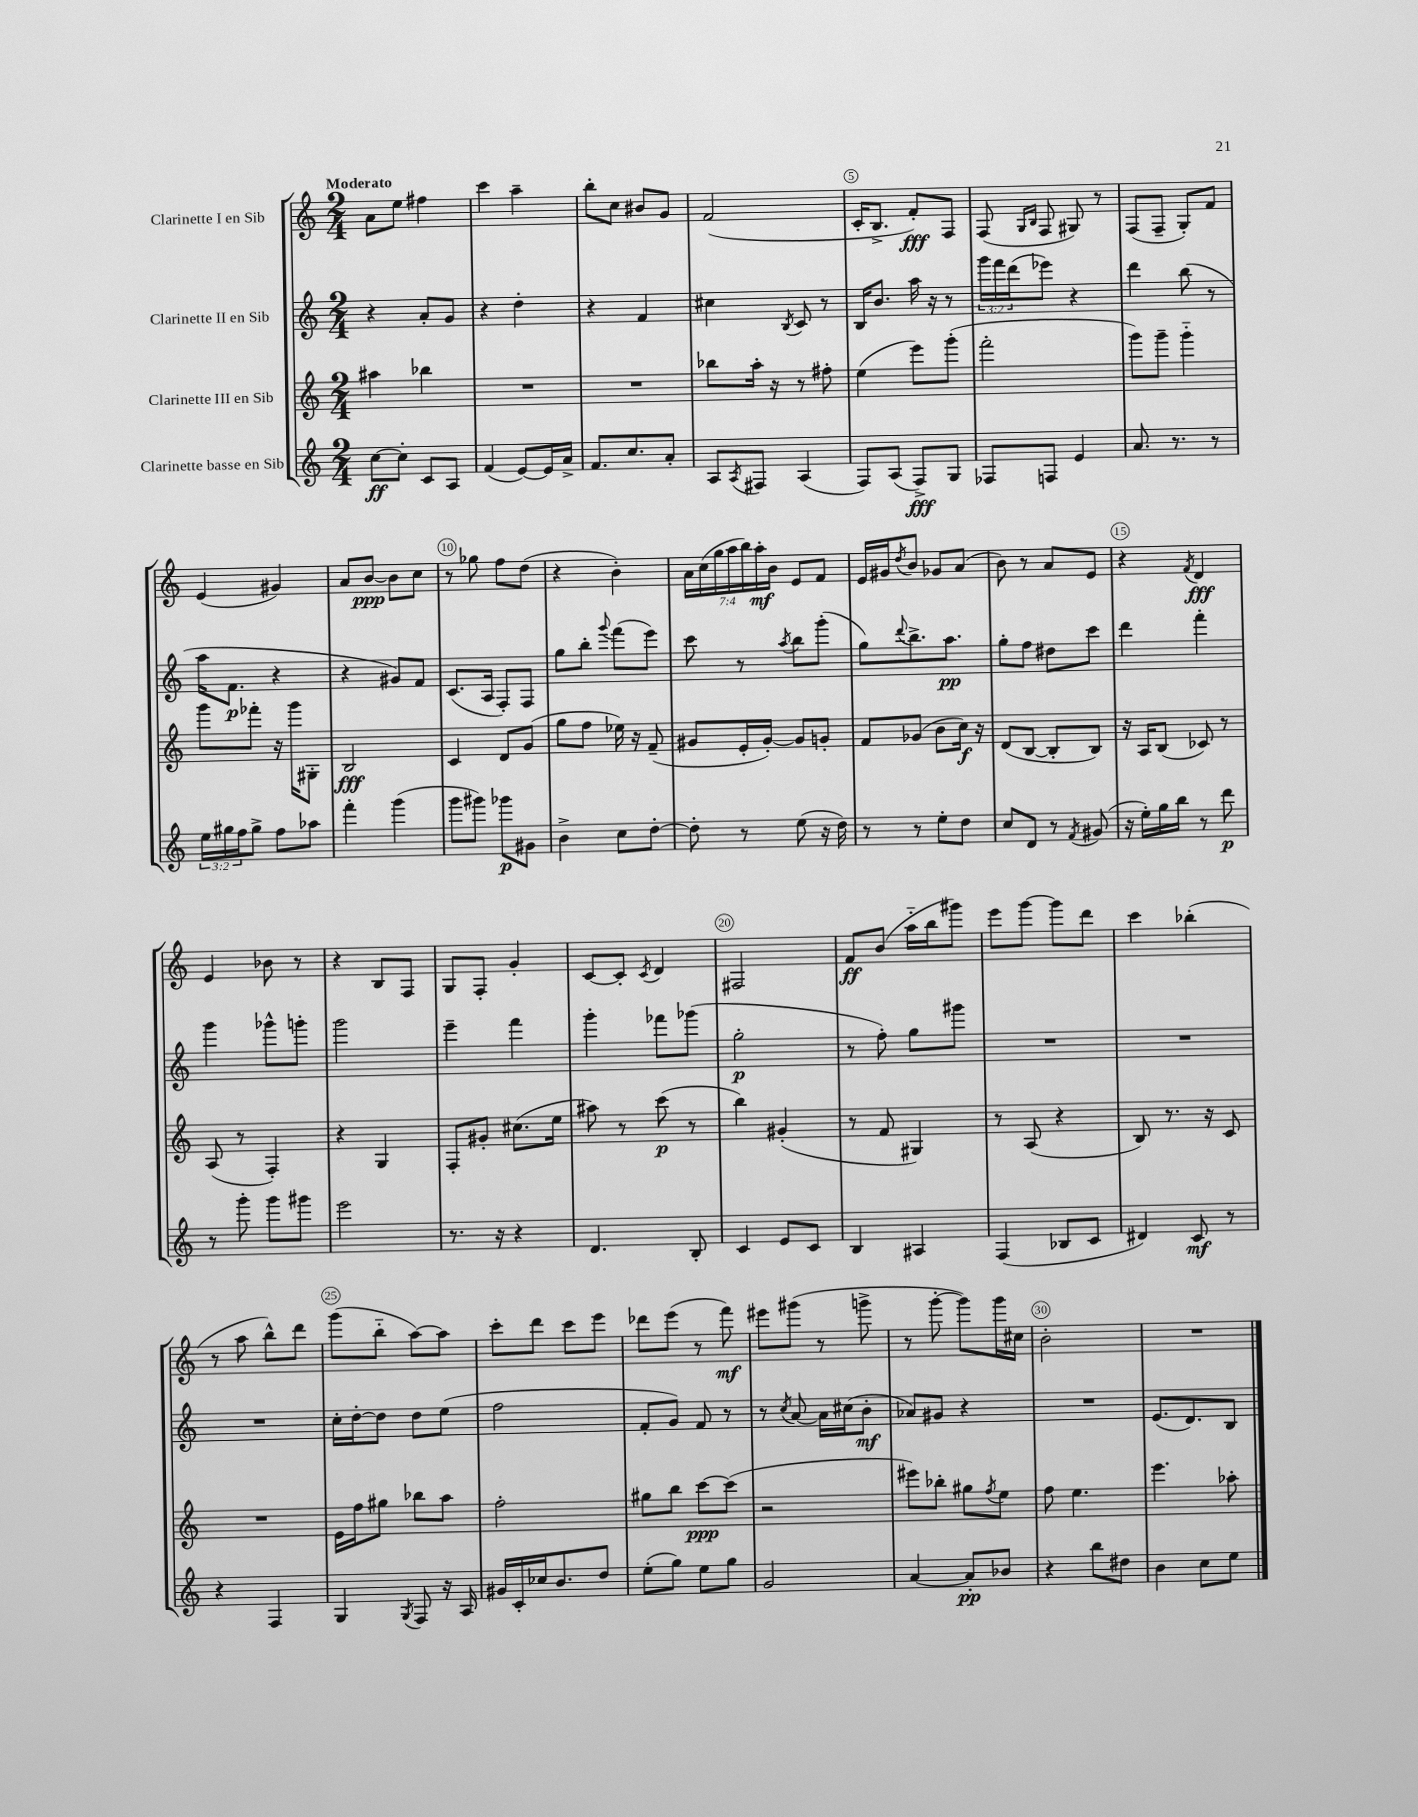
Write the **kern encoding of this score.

**kern	**dynam	**kern	**dynam	**kern	**dynam	**kern	**dynam
*part4	*part4	*part3	*part3	*part2	*part2	*part1	*part1
*staff4	*staff4	*staff3	*staff3	*staff2	*staff2	*staff1	*staff1
*I"Clarinette basse en Sib	*	*I"Clarinette III en Sib	*	*I"Clarinette II en Sib	*	*I"Clarinette I en Sib	*
*clefG2	*	*clefG2	*	*clefG2	*	*clefG2	*
*k[]	*	*k[]	*	*k[]	*	*k[]	*
*M2/4	*	*M2/4	*	*M2/4	*	*M2/4	*
=1	=1	=1	=1	=1	=1	=1	=1
!	!	!	!	!	!	!LO:TX:a:B:t=Moderato	!
[8cc\L	ff	4aa#X\	.	4r	.	8a\L	.
8cc'\J]	.	.	.	.	.	8ee\J	.
8c/L	.	4bb-X\	.	8a'/L	.	4ff#X\	.
8A/J	.	.	.	8g/J	.	.	.
=2	=2	=2	=2	=2	=2	=2	=2
(4f/	.	2r	.	4r	.	4ccc\	.
[8e/L)	.	.	.	4dd'\	.	4aa~\	.
16e/L]	.	.	.	.	.	.	.
16a^/JJ	.	.	.	.	.	.	.
=3	=3	=3	=3	=3	=3	=3	=3
8.f/L	.	2r	.	4r	.	8bb'\L	.
.	.	.	.	.	.	8cc\J	.
8.cc/	.	.	.	.	.	.	.
.	.	.	.	4f/	.	8b#X/L	.
8a'/J	.	.	.	.	.	8g/J	.
=4	=4	=4	=4	=4	=4	=4	=4
8A/L	.	8bb-X\L	.	4cc#X\	.	(2f/	.
8qA/	.	.	.	.	.	.	.
8F#X/J	.	16aa'\Jk	.	.	.	.	.
.	.	16r	.	.	.	.	.
.	.	.	.	8qB/	.	.	.
(4A/	.	8r	.	8c/	.	.	.
.	.	8ff#X'\	.	8r	.	.	.
=5	=5	=5	=5	=5	=5	=5	=5
8F/L)	.	(4ee\	.	16B/KL	.	16c'/KL	.
.	.	.	.	8.b/J	.	8.B^/J	.
(8A/J	.	.	.	.	.	.	.
8F^/L)	fff	8eee\L)	.	16aa\	.	8f'/L)	fff
.	.	.	.	16r	.	.	.
8G/J	.	(8ggg'\J	.	8r	.	8F/J	.
=6	=6	=6	=6	=6	=6	=6	=6
8F-X/L	.	2fff'\	.	24ggg\LL	.	(8F/	.
.	.	.	.	24fff\	.	.	.
.	.	.	.	(24ddd\J	.	.	.
.	.	.	.	.	.	16qqG/LL	.
.	.	.	.	.	.	16qqB/JJ	.
8Fn/J	.	.	.	8eee-X\J)	.	8F/	.
4e/	.	.	.	4r	.	8G#X/)	.
.	.	.	.	.	.	8r	.
=7	=7	=7	=7	=7	=7	=7	=7
8.a/	.	8ggg\L)	.	4ddd\	.	(8F/L	.
.	.	8ggg~\J	.	.	.	8F~/J	.
8.r	.	.	.	.	.	.	.
.	.	4ggg\	.	(8bb\	.	8G'/L)	.
8r	.	.	.	8r	.	8f/J	.
!!LO:LB:g=z
=8	=8	=8	=8	=8	=8	=8	=8
24ee\LL	.	8ggg\L	.	16aa\KL	.	(4e/	.
24gg#X\	.	.	.	.	.	.	.
.	.	.	.	8.f\J	p	.	.
24ff\J	.	.	.	.	.	.	.
8gg#^\J	.	8fff-X'\J	.	.	.	.	.
8ff\L	.	16r	.	4r	.	4g#X/)	.
.	.	16ggg\KL	.	.	.	.	.
8aa-X\J	.	8G#X'\J	.	.	.	.	.
=9	=9	=9	=9	=9	=9	=9	=9
4fff'\	.	2B/	fff	4r	.	8a/L	.
.	.	.	.	.	.	[8b/J	ppp
(4ggg\	.	.	.	8g#X/L)	.	8b\L]	.
.	.	.	.	8f/J	.	8cc\J	.
=10	=10	=10	=10	=10	=10	=10	=10
8ggg\L	.	4c/	.	(8.c/L	.	8r	.
8ggg#X\J)	.	.	.	.	.	8gg-X\	.
.	.	.	.	16A/Jk	.	.	.
8ggg-X\L	p	8d/L	.	8F'/L)	.	8ff\L	.
8g#X\J	.	(8g/J	.	8F/J	.	(8dd\J	.
=11	=11	=11	=11	=11	=11	=11	=11
4b^\	.	8gg\L	.	8gg\L	.	4r	.
.	.	8ff\J	.	8bb'\J	.	.	.
.	.	.	.	8qqggg/	.	.	.
8cc\L	.	16ee-X\)	.	(8fff\L	.	4b'\)	.
.	.	16r	.	.	.	.	.
[8dd'\J	.	(8f~/	.	8eee\J)	.	.	.
=12	=12	=12	=12	=12	=12	=12	=12
8dd'\]	.	8g#X/L	.	8ccc\	.	28a\LL	.
.	.	.	.	.	.	(28cc\	.
.	.	.	.	.	.	28gg\	.
.	.	.	.	.	.	28aa\	.
8r	.	16e'/L	.	8r	.	.	.
.	.	.	.	.	.	28bb\)	.
.	.	.	.	.	.	28aa'\	mf
.	.	[16g#'/JJ)	.	.	.	.	.
.	.	.	.	.	.	28b\JJ	.
.	.	.	.	8qaa/	.	.	.
(8ee\	.	8g#/L]	.	8bb\L	.	8e/L	.
16r	.	8gn'/J	.	(8ggg'\J	.	8f/J	.
16dd\)	.	.	.	.	.	.	.
=13	=13	=13	=13	=13	=13	=13	=13
8r	.	8f/L	.	8gg\L)	.	16e/LL	.
.	.	.	.	.	.	16g#X/J	.
.	.	.	.	8qqddd/	.	8qdd/	.
8r	.	(8g-X/J	.	8.bb^\	.	8b/J	.
8ee'\L	.	8b\L	.	.	.	8g-X/L	.
.	.	.	.	8.aa\J	pp	.	.
8dd\J	.	16cc\Jk)	f	.	.	(8a/J	.
.	.	16r	.	.	.	.	.
=14	=14	=14	=14	=14	=14	=14	=14
8cc/L	.	(8d/L	.	8gg'\L	.	8b\)	.
8d/J	.	[8B/J	.	8ff\J	.	8r	.
8r	.	8B'/L]	.	8dd#X\L	.	8a/L	.
8qf/	.	.	.	.	.	.	.
(8g#X/	.	8B/J)	.	8ccc\J	.	8e/J	.
=15	=15	=15	=15	=15	=15	=15	=15
16r	.	16r	.	4ddd\	.	4r	.
16ee'\LL)	.	16A/KL	.	.	.	.	.
16gg\	.	(8B/J	.	.	.	.	.
16bb\JJ	.	.	.	.	.	.	.
.	.	.	.	.	.	8qf/	.
8r	.	8c-X/)	.	4fff'\	.	4d/	fff
8ddd\	p	8r	.	.	.	.	.
!!LO:LB:g=z
=16	=16	=16	=16	=16	=16	=16	=16
8r	.	(8A/	.	4ggg\	.	4e/	.
8ggg'\	.	8r	.	.	.	.	.
8ggg\L	.	4F'/)	.	8ggg-X^^\L	.	8b-X\	.
8ggg#X\J	.	.	.	8gggn'\J	.	8r	.
=17	=17	=17	=17	=17	=17	=17	=17
2eee\	.	4r	.	2ggg\	.	4r	.
.	.	4G/	.	.	.	8B/L	.
.	.	.	.	.	.	8F/J	.
=18	=18	=18	=18	=18	=18	=18	=18
8.r	.	8F'/L	.	4eee~\	.	8G/L	.
.	.	8g#X'/J	.	.	.	8F'/J	.
16r	.	.	.	.	.	.	.
4r	.	(8.cc#X\L	.	4fff\	.	4g'/	.
.	.	16ee\Jk	.	.	.	.	.
=19	=19	=19	=19	=19	=19	=19	=19
4.d/	.	8aa#X\)	.	4ggg'\	.	[8c/L	.
.	.	8r	.	.	.	8c'/J]	.
.	.	.	.	.	.	8qc/	.
.	.	(8ccc\	p	8fff-X\L	.	4d/	.
8B'/	.	8r	.	(8ggg-X\J	.	.	.
=20	=20	=20	=20	=20	=20	=20	=20
4c/	.	4bb\)	.	2gg'\	p	2F#X/	.
8e/L	.	(4g#X'/	.	.	.	.	.
8c/J	.	.	.	.	.	.	.
=21	=21	=21	=21	=21	=21	=21	=21
4B/	.	8r	.	8r	.	8f/L	ff
.	.	8f/	.	8ff'\)	.	(8b/J	.
4A#X/	.	4G#X/)	.	8gg\L	.	16aa\LL	.
.	.	.	.	.	.	16bb\J	.
.	.	.	.	8ggg#X\J	.	8ggg#X\J)	.
=22	=22	=22	=22	=22	=22	=22	=22
(4F/	.	8r	.	2r	.	8eee\L	.
.	.	(8A/	.	.	.	[8ggg\J	.
8B-X/L	.	4r	.	.	.	8ggg\L]	.
8c/J	.	.	.	.	.	8ddd\J	.
=23	=23	=23	=23	=23	=23	=23	=23
4d#X/)	.	8B/)	.	2r	.	4ccc\	.
.	.	8.r	.	.	.	.	.
8c/	mf	.	.	.	.	(4bb-X'\	.
.	.	16r	.	.	.	.	.
8r	.	8c/	.	.	.	.	.
!!LO:LB:g=z
=24	=24	=24	=24	=24	=24	=24	=24
4r	.	2r	.	2r	.	8r	.
.	.	.	.	.	.	8aa\	.
4F/	.	.	.	.	.	8bb^^\L)	.
.	.	.	.	.	.	8ddd\J	.
=25	=25	=25	=25	=25	=25	=25	=25
4G/	.	16e\LL	.	16cc'\LL	.	(8ggg\L	.
.	.	16ff\J	.	[16dd'\J	.	.	.
.	.	8gg#X\J	.	8dd\J]	.	8bb\J	.
8qG/	.	.	.	.	.	.	.
8F/	.	8bb-X\L	.	8dd\L	.	[8aa\L)	.
16r	.	8aa\J	.	(8ee\J	.	8aa\J]	.
16A/	.	.	.	.	.	.	.
=26	=26	=26	=26	=26	=26	=26	=26
16g#X/LL	.	2ff'\	.	2ff\	.	8ccc'\L	.
16c'/	.	.	.	.	.	.	.
16cc-X/J	.	.	.	.	.	8ddd\J	.
8.b/	.	.	.	.	.	.	.
.	.	.	.	.	.	8ccc\L	.
8dd/J	.	.	.	.	.	8eee\J	.
=27	=27	=27	=27	=27	=27	=27	=27
(8ee'\L	.	8gg#X\L	.	8f'/L	.	8ddd-X\L	.
8gg\J)	.	8bb\J	.	8g/J)	.	(8eee\J	.
8ee\L	.	[8ccc\L	ppp	8f/	.	8r	.
8gg\J	.	(8ccc\J]	.	8r	.	8fff\)	mf
=28	=28	=28	=28	=28	=28	=28	=28
2g/	.	2r	.	8r	.	8eee#X\L	.
.	.	.	.	8qcc/	.	.	.
.	.	.	.	[8a/	.	(8ggg#X\J	.
.	.	.	.	16a\LL]	.	8r	.
.	.	.	.	(16cc#X\J	.	.	.
.	.	.	.	8b'\J	mf	8gggn^\	.
=29	=29	=29	=29	=29	=29	=29	=29
[4a/	.	8eee#X\L)	.	8a-X/L)	.	8r	.
.	.	8bb-X'\J	.	8g#X/J	.	[8ggg'\	.
8a'/L]	pp	8gg#X\L	.	4r	.	8ggg\L])	.
.	.	8qff/	.	.	.	.	.
8b-X/J	.	8ee\J	.	.	.	16ggg\L	.
.	.	.	.	.	.	16cc#X\JJ	.
=30	=30	=30	=30	=30	=30	=30	=30
4r	.	8ff\	.	2r	.	2b'\	.
.	.	4.ee\	.	.	.	.	.
8bb\L	.	.	.	.	.	.	.
8dd#X\J	.	.	.	.	.	.	.
=31	=31	=31	=31	=31	=31	=31	=31
4b\	.	4.eee\	.	(8.e/L	.	2r	.
.	.	.	.	8.d/)	.	.	.
8cc\L	.	.	.	.	.	.	.
8ee\J	.	8aa-X'\	.	8B/J	.	.	.
==	==	==	==	==	==	==	==
*-	*-	*-	*-	*-	*-	*-	*-
